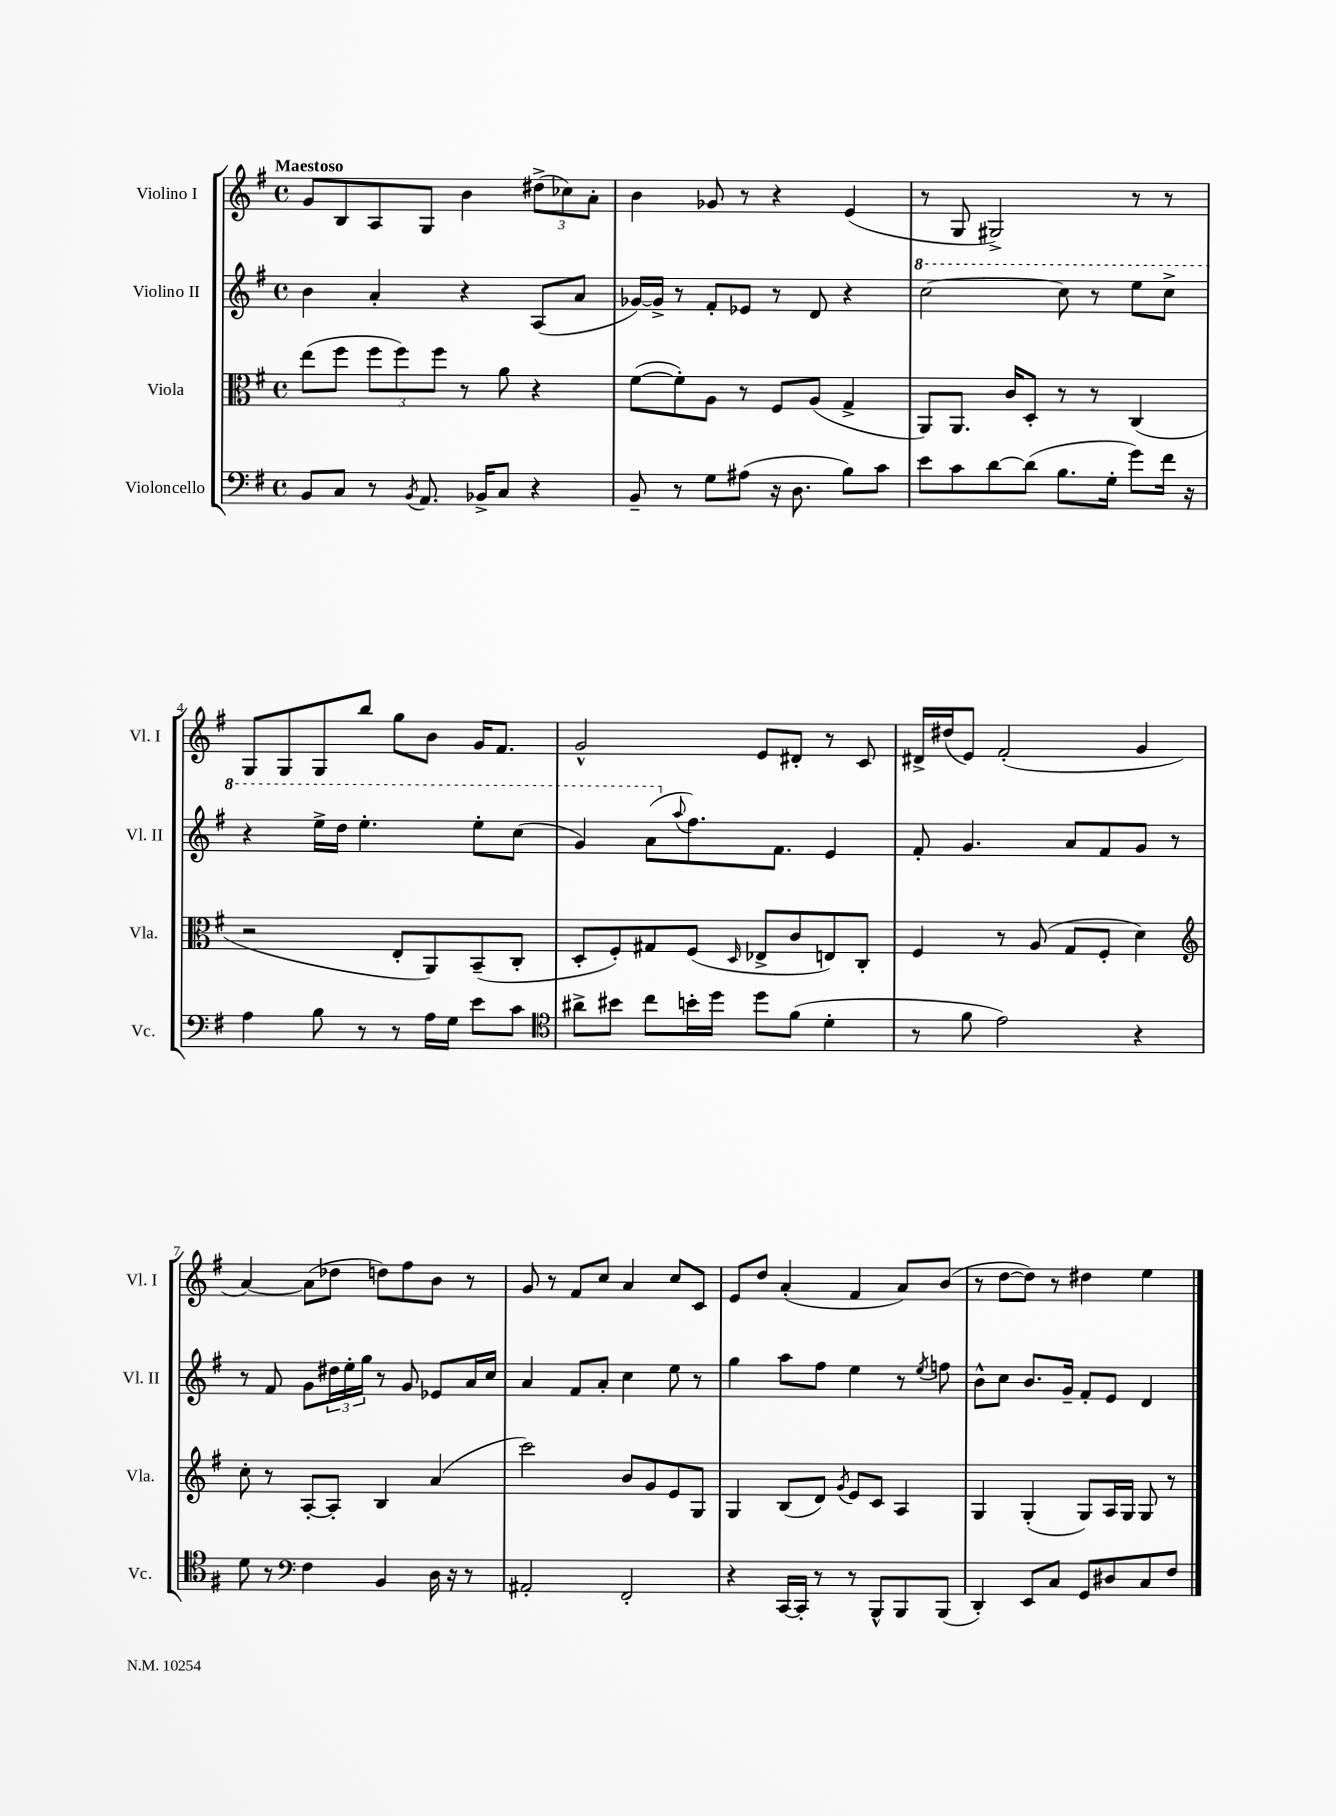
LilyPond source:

<<
\new StaffGroup <<
\new Staff = "s0" \with { instrumentName = "Violino I" shortInstrumentName = "Vl. I" } {
    \clef treble \key g \major \defaultTimeSignature \time 4/4 \tempo "Maestoso"
    g'8 b8 a8 g8 b'4 \tuplet 3/2 { dis''8->( ces''8) a'8-. } |
    b'4 ges'8 r8 r4 e'4( |
    r8 g8 gis2->) r8 r8 |
    g8 g8 g8 b''8 g''8 b'8 g'16 fis'8. |
    g'2-^ e'8 dis'8-. r8 c'8 |
    dis'16-> dis''16( e'8) fis'2-.( g'4 |
    a'4~) a'8( des''8 d''8) fis''8 b'8 r8 |
    g'8 r8 fis'8 c''8 a'4 c''8 c'8 |
    e'8 d''8 a'4-.( fis'4 a'8) b'8( |
    r8 d''8~ d''8) r8 dis''4 e''4 \bar "|." |
}
\new Staff = "s1" \with { instrumentName = "Violino II" shortInstrumentName = "Vl. II" } {
    \clef treble \key g \major \defaultTimeSignature \time 4/4
    b'4 a'4-. r4 a8( a'8 |
    ges'16~) ges'16-> r8 fis'8-. ees'8 r8 d'8 r4 |
    \ottava #1 c'''2~ c'''8 r8 e'''8 c'''8-> |
    r4 e'''16-> d'''16 e'''4.-. e'''8-. c'''8( |
    g''4) a''8( \ottava #0 \appoggiatura { a''8 } fis''8.) fis'8. e'4 |
    fis'8-. g'4. a'8 fis'8 g'8 r8 |
    r8 fis'8 g'8 \tuplet 3/2 { dis''16 e''16-. g''16 } r8 g'8 ees'8 a'16 c''16 |
    a'4 fis'8 a'8-. c''4 e''8 r8 |
    g''4 a''8 fis''8 e''4 r8 \acciaccatura { e''8 } f''8 |
    b'8-^ c''8 b'8. g'16-- fis'8-. e'8 d'4 \bar "|." |
}
\new Staff = "s2" \with { instrumentName = "Viola" shortInstrumentName = "Vla." } {
    \clef alto \key g \major \defaultTimeSignature \time 4/4
    e''8( fis''8 \tuplet 3/2 { fis''8 fis''8) fis''8 } r8 a'8 r4 |
    fis'8~( fis'8-.) a8 r8 fis8 a8( g4-> |
    a,8) a,8. c'16 d8-. r8 r8 c4( |
    r2 e8-. a,8) b,8--( c8-. |
    d8-. fis8-.) gis8 fis8( \grace { d16 } ees8-> c'8 e8) c8-. |
    fis4 r8 a8( g8 fis8-. d'4) |
    \clef treble c''8-. r8 a8~-. a8-. b4 a'4( |
    c'''2) b'8 g'8 e'8 g8 |
    g4 b8( d'8) \acciaccatura { g'8 } e'8 c'8 a4 |
    g4 g4-.( g8) a16 g16 g8 r8 \bar "|." |
}
\new Staff = "s3" \with { instrumentName = "Violoncello" shortInstrumentName = "Vc." } {
    \clef bass \key g \major \defaultTimeSignature \time 4/4
    b,8 c8 r8 \acciaccatura { b,8 } a,8. bes,16-> c8 r4 |
    b,8-- r8 g8 ais8( r16 d8. b8) c'8 |
    e'8 c'8 d'8~ d'8( b8. g16-. g'8) fis'16 r16 |
    a4 b8 r8 r8 a16 g16 e'8 c'8 |
    \clef tenor ais'8-> bis'8 c''8 b'16-. d''16 d''8 fis'8( d'4-. |
    r8 fis'8 e'2) r4 |
    d'8 r8 \clef bass fis4 b,4 d16 r16 r8 |
    ais,2-. fis,2-. |
    r4 c,16~ c,16-. r8 r8 b,,8-^ b,,8 b,,8( |
    d,4-.) e,8 c8 g,8 dis8 c8 fis8 \bar "|." |
}
>>
>>
